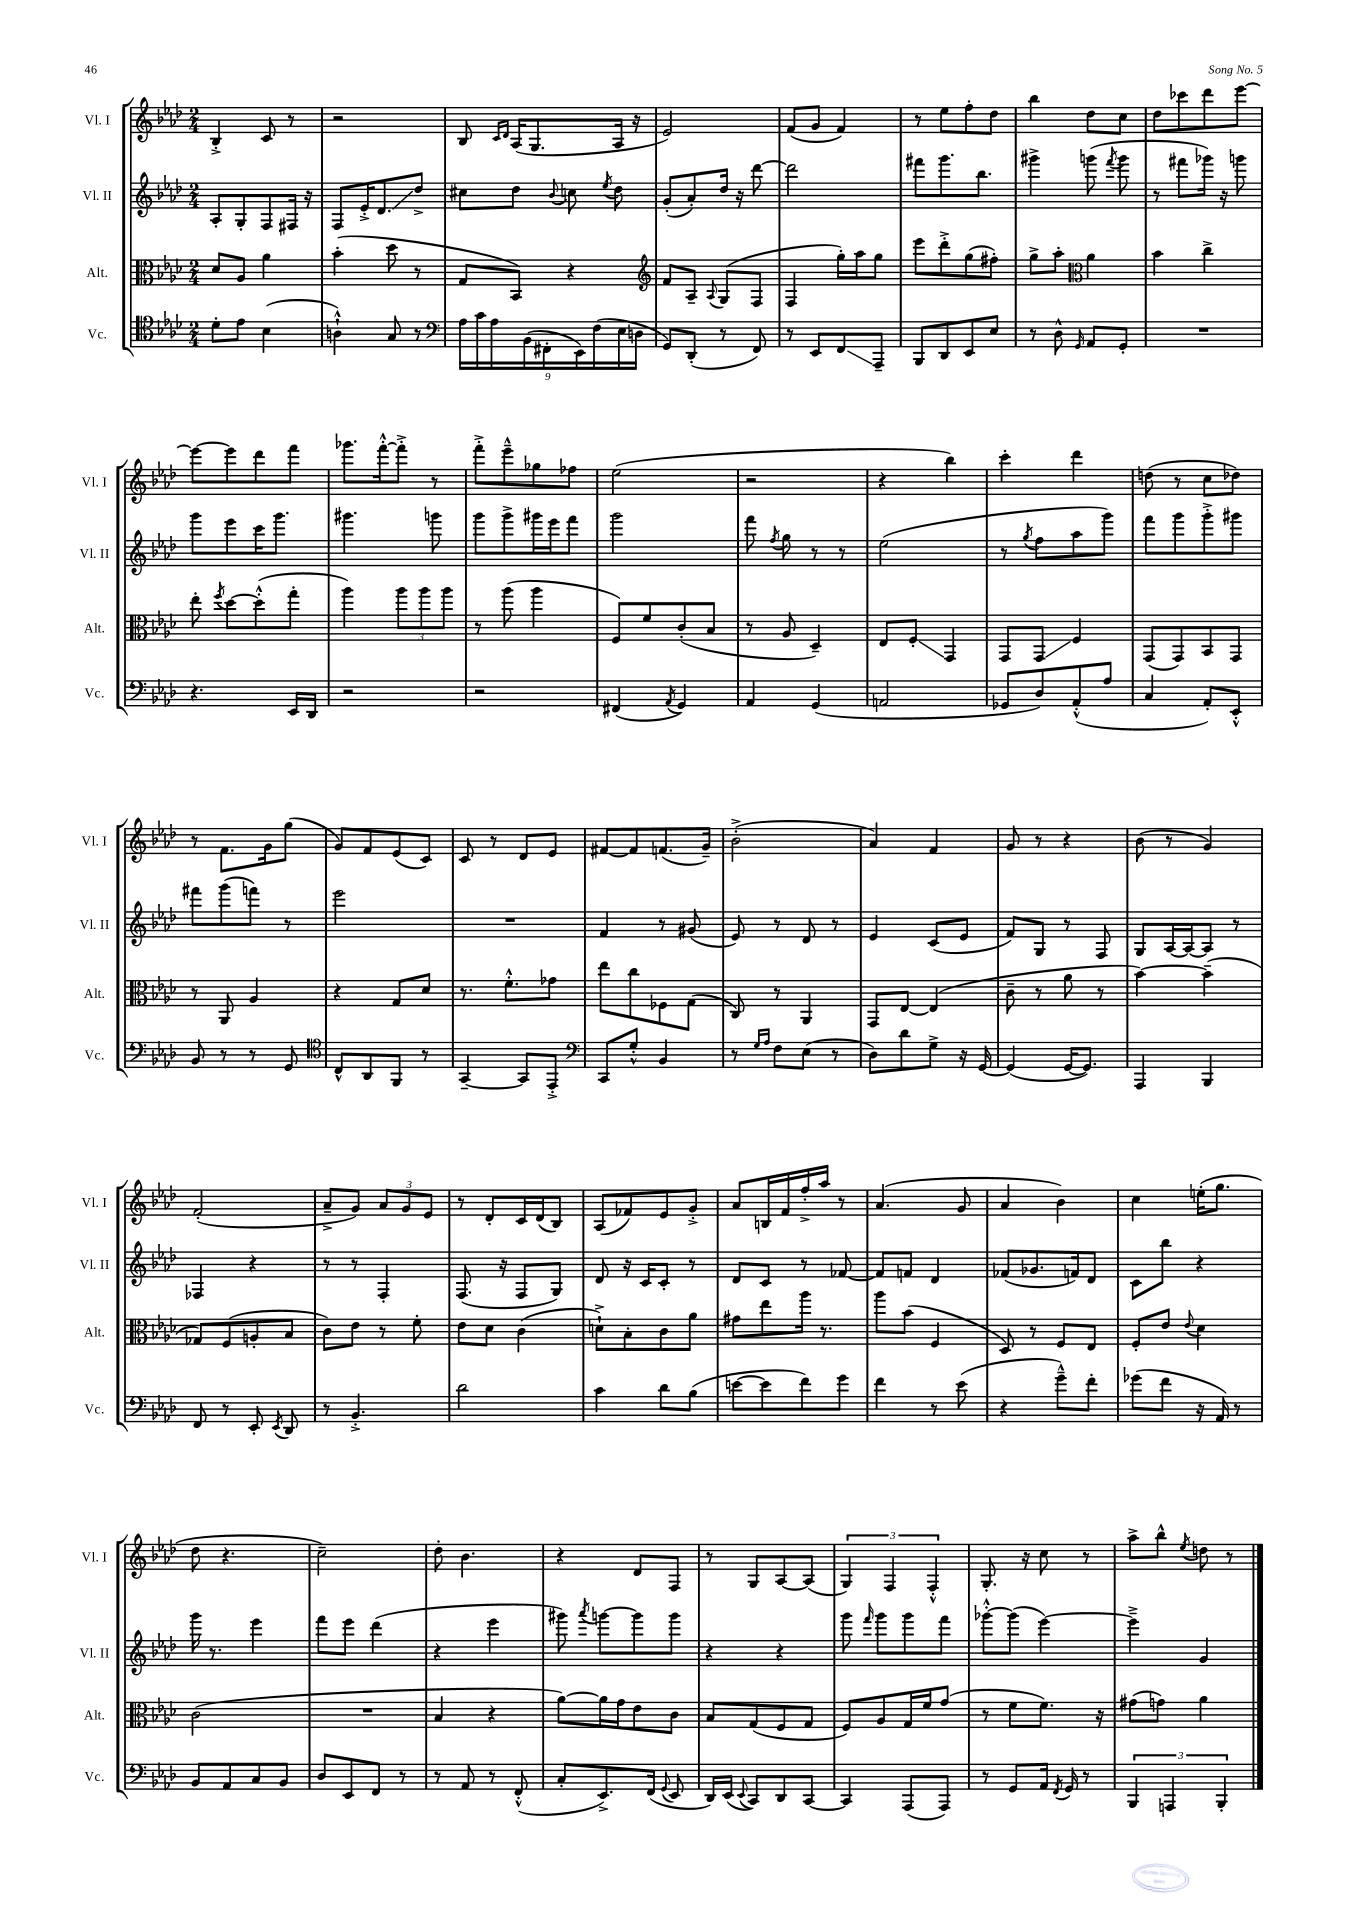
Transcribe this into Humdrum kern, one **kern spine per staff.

**kern	**kern	**kern	**kern
*staff4	*staff3	*staff2	*staff1
*clefC4	*clefC3	*clefG2	*clefG2
*k[b-e-a-d-]	*k[b-e-a-d-]	*k[b-e-a-d-]	*k[b-e-a-d-]
*M2/4	*M2/4	*M2/4	*M2/4
8d-'	8d-	8A-'	4B-'^
8e-	8A-	8G'	.
(4B-	4a-	8F	8c
.	.	16F#	8r
.	.	16r	.
=	=	=	=
4A`^^)	(4b-'	8F	2r
.	.	16e-'^	.
.	.	8.d-	.
8G	8dd-	.	.
8r	8r	8dd-^	.
=	=	=	=
*clefF4	*	*	*
18A-	8G	8cc#	8B-
18c	.	.	.
18A-	.	.	.
.	.	.	16qqc
.	.	.	16qqd-
.	8BB-)	8dd-	(16A-
(18BB-	.	.	.
.	.	.	8.G
18FF#'	.	.	.
.	.	8qqb-	.
.	4r	8cc	.
18EE-)	.	.	.
(18F	.	.	.
.	.	8qee-	.
.	.	8dd-	16A-
18E-	.	.	.
.	.	.	16r
18D	.	.	.
=	=	=	=
*	*clefG2	*	*
8GG)	8f	(8g'	2e-)
(8DD-'	8A-~	8a-')	.
.	8qqA-	.	.
8r	(8G	16dd-	.
.	.	16r	.
8FF)	8F	[8ddd-	.
=	=	=	=
8r	4F	2ddd-]	(8f
8EE-	.	.	8g
8FF	16gg')	.	4f)
.	16aa-	.	.
8AAA-~	8gg	.	.
=	=	=	=
8BBB-	8eee-	8fff#	8r
8DD-	8ddd-'^	8.ggg	8ee-
8EE-	(8gg	.	8ff'
.	.	8.bb-	.
8E-	8ff#')	.	8dd-
=	=	=	=
8r	8gg^	4ggg#^	4bb-
8D-^^	8aa-'	.	.
*	*clefC3	*	*
16qqGG	.	.	.
8AA-	4a-	(8ggg	8dd-
.	.	8qfff	.
8GG'	.	8ggg	8cc
=	=	=	=
2r	4b-	8r	8dd-
.	.	8fff#	8ccc-
.	4cc^	16ggg-)	8ddd-
.	.	16r	.
.	.	8ggg	[8eee-
=	=	=	=
4.r	8ee-'	8ggg	8eee-_
.	8qff	.	.
.	[8dd-	8eee-	8eee-]
.	(8dd-'^^]	16ccc	8ddd-
.	.	8.ggg	.
16EE-	8gg'	.	8fff
16DD-	.	.	.
=	=	=	=
2r	4aa-)	4.ggg#	8.ggg-
.	.	.	[16fff'^^
.	12aa-	.	8fff'^]
.	12aa-	.	.
.	.	8ggg	8r
.	12aa-	.	.
=	=	=	=
2r	8r	8ggg	8fff'^
.	(8aa-	8ggg^	8eee-~^^
.	4aa-	16ggg#	8gg-
.	.	16eee-	.
.	.	8fff	8ff-
=	=	=	=
(4FF#	8F)	2ggg	(2ee-
.	8f	.	.
8qAA-	.	.	.
4GG)	(8c'	.	.
.	8B-	.	.
=	=	=	=
4AA-	8r	8fff	2r
.	.	8qff	.
.	8A-	8gg	.
(4GG	4D-~)	8r	.
.	.	8r	.
=	=	=	=
2AA	8E-	(2ee-	4r
.	8F'	.	.
.	4GG	.	4bb-)
=	=	=	=
8GG-	8GG	8r	4ccc'
.	.	8qgg	.
8D-)	8GG	8ff	.
(8AA-'^^	4F	8aa-	4ddd-
8A-	.	8ggg)	.
=	=	=	=
4C	(8GG	8fff	(8dd
.	8GG)	8ggg	8r
8AA-')	8BB-	8ggg'^	8cc
8EE-'^^	8GG	8ggg#	8dd-)
=	=	=	=
8BB-	8r	8fff#	8r
8r	8AA-	(8ggg	8.f
8r	4A-	8fff)	.
.	.	.	16g
8GG	.	8r	(8gg
=	=	=	=
*clefC4	*	*	*
8C^^	4r	2eee-	8g)
8AA-	.	.	8f
8FF	8G	.	(8e-
8r	8d-	.	8c)
=	=	=	=
[4GG~	8.r	2r	8c
.	.	.	8r
.	8.f'^^	.	.
8GG]	.	.	8d-
8EE-'^	8g-	.	8e-
=	=	=	=
*clefF4	*	*	*
8CC	8ee-	4f	[8f#
8G'^^	8cc	.	8f#]
4BB-	8F-	8r	(8.f
.	(8G	(8g#	.
.	.	.	16g~)
=	=	=	=
8r	8C)	8e-)	(2b-'^
16qqG	.	.	.
16qqA-	.	.	.
8F	8r	8r	.
(8E-	4AA-	8d-	.
8r	.	8r	.
=	=	=	=
8D-)	8GG	4e-	4a-)
8d-	[8E-	.	.
8G^	(4E-]	(8c	4f
16r	.	8e-	.
[16GG	.	.	.
=	=	=	=
(4GG]	8c~	8f)	8g
.	8r	8G	8r
[16GG	8a-	8r	4r
8.GG])	.	.	.
.	8r	8F	.
=	=	=	=
4AAA-	[4b-)	8G	(8b-
.	.	[16A-	8r
.	.	16A-_	.
4BBB-	(4b-~]	8A-]	4g)
.	.	8r	.
=	=	=	=
8FF	8G-)	4F-	(2f'
8r	(8F	.	.
8EE-'	8A'	4r	.
8qEE-	.	.	.
8DD-	8B-	.	.
=	=	=	=
8r	8c)	8r	8a-~^
4.BB-'^	8e-	8r	8g)
.	8r	4F'	12a-
.	.	.	12g
.	8f'	.	.
.	.	.	12e-
=	=	=	=
2d-	8e-	(8.F	8r
.	8d-	.	8d-'
.	.	16r	.
.	(4c	8F	16c
.	.	.	(16d-
.	.	8G)	8B-)
=	=	=	=
4c	8d`^)	8d-	(8A-
.	8B-'	16r	8f-)
.	.	16c	.
8d-	8c	8c'	8e-
(8B-	8a-	8r	8g'^
=	=	=	=
[8e	8g#	8d-	8a-
8e]	8ee-	8c	16B
.	.	.	16f
8f)	16aa-	8r	16ff'^
.	8.r	.	16aa-
8g	.	[8f-	8r
=	=	=	=
4f	8aa-	8f-]	(4.a-
.	(8b-	8f	.
8r	4F	4d-	.
(8e-	.	.	8g
=	=	=	=
4r	8D-)	(8f-	4a-
.	8r	8.g-	.
8g~^^)	8F	.	4b-)
.	.	16f)	.
8f'	8E-	8d-	.
=	=	=	=
(8g-	8F'	8c	4cc
8f	8e-	8bb-	.
.	8qqe-	.	.
16r	4d-	4r	(16ee'
16AA-)	.	.	8.gg
8r	.	.	.
=	=	=	=
8BB-	(2c	16ggg	8dd-
.	.	8.r	.
8AA-	.	.	4.r
8C	.	4eee-	.
8BB-	.	.	.
=	=	=	=
8D-	2r	8fff	2cc~)
8EE-	.	8eee-	.
8FF	.	(4ddd-	.
8r	.	.	.
=	=	=	=
8r	4B-	4r	8dd-'
8AA-	.	.	4.b-
8r	4r	4eee-	.
(8FF'^^	.	.	.
=	=	=	=
8C'	[8a-)	8ggg#)	4r
.	.	8qaaa-	.
8.EE-^)	16a-]	[8ggg	.
.	16g	.	.
.	8e-	8ggg]	8d-
(16FF	.	.	.
8qqGG	.	.	.
8EE-	8c	8ggg	8F
=	=	=	=
16DD-)	8B-	4r	8r
(16EE-	.	.	.
8qqEE-	.	.	.
8CC)	(8G	.	8G
8DD-	8F	4r	[8A-
[8CC	8G	.	(8A-]
=	=	=	=
4CC]	8F)	8ggg	6G)
.	.	16qqfff	.
.	8A-	8ggg	.
.	.	.	6F
(8AAA-	16G	8ggg	.
.	16f	.	.
.	.	.	6F'^^
8AAA-)	(8g	8fff	.
=	=	=	=
8r	8r	[8ggg-'^^	8.G'
8GG	8f	(8ggg-]	.
.	.	.	16r
16AA-	8.f)	[4eee-)	8cc
8qFF	.	.	.
16GG	.	.	.
8r	.	.	8r
.	16r	.	.
=	=	=	=
6BBB-	(8g#	4eee-~^]	8aa-^
.	8g)	.	8bb-^^
6AAA	.	.	.
.	.	.	8qee-
.	4a-	4g	8dd
6BBB-'	.	.	.
.	.	.	8r
==	==	==	==
*-	*-	*-	*-
